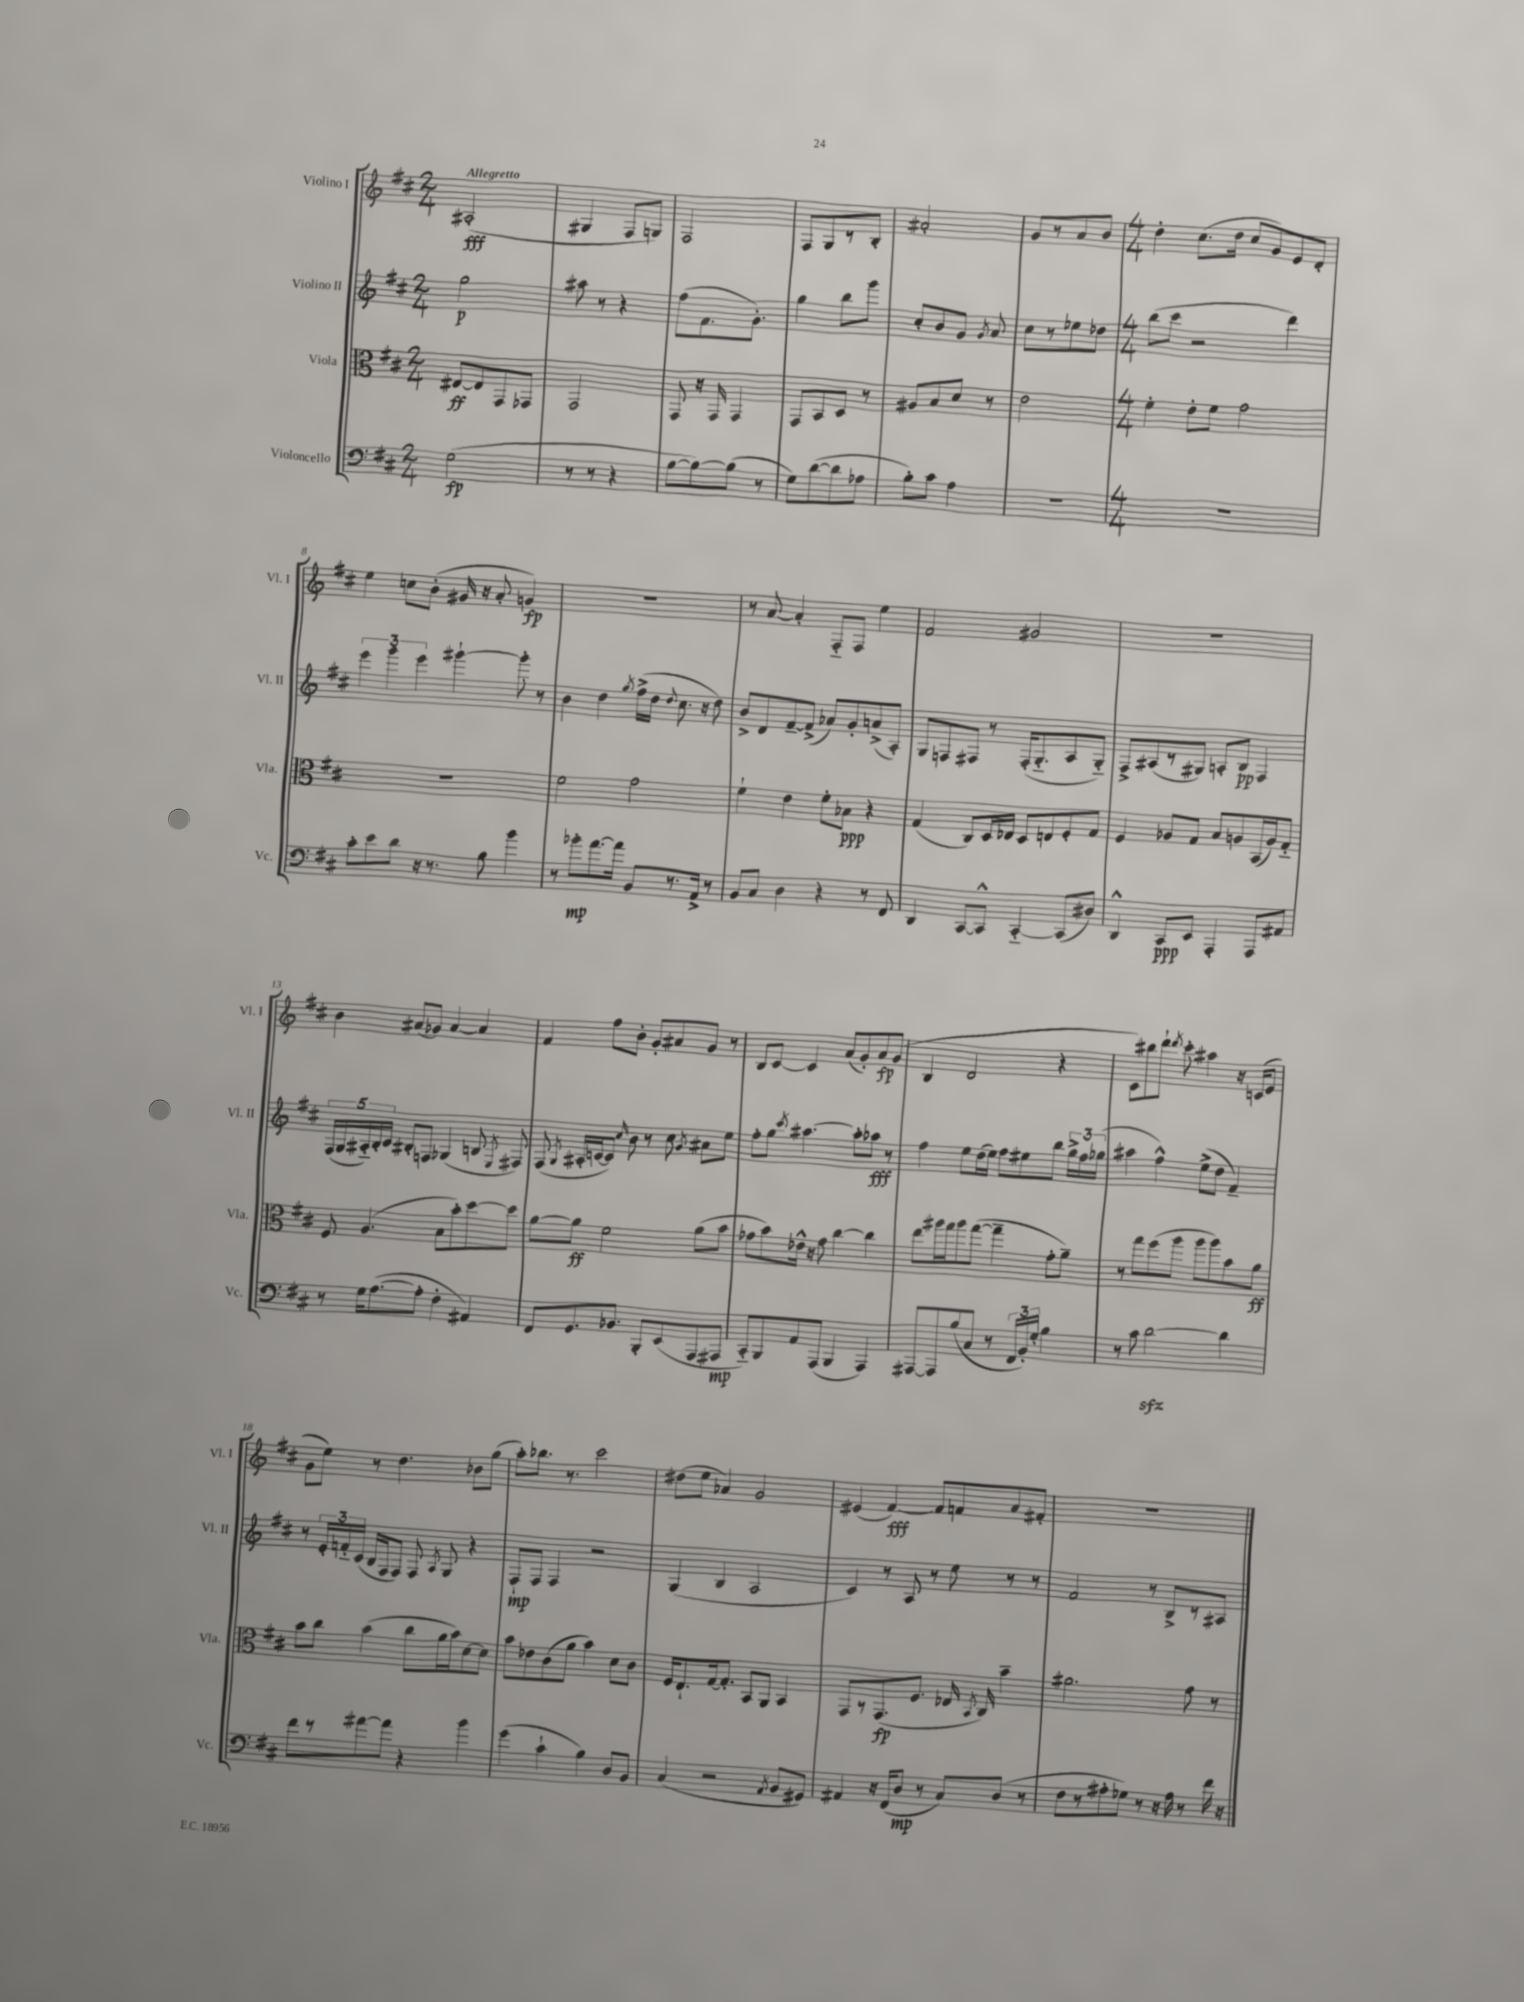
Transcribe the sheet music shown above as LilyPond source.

<<
\new StaffGroup <<
\new Staff = "s0" \with { instrumentName = "Violino I" shortInstrumentName = "Vl. I" } {
    \clef treble \key d \major \numericTimeSignature \time 2/4 \tempo "Allegretto"
    \autoBeamOff ais2-.\fff( |
    gis4 fis8[ g8]) |
    fis2 |
    fis8[ g8 r8 b8]-. |
    ais'2-. |
    g'8[ r8 a'8 b'8] |
    \numericTimeSignature \time 4/4 d''4-. cis''8.[( d''16] cis''8[ g'8) e'8 d'8]-. |
    e''4 c''8[ b'8]-.( gis'16 r16 a'8-. g'4\fp) |
    R1 |
    r8 a'8~ a'4-. fis8[-_ fis8] e''4 |
    fis'2 gis'2 |
    R1 |
    b'4 ais'8[( ges'8]) ais'4~ ais'4 |
    fis'4 fis''8[ b'8]-. g'8[-. ais'8 g'8] r8 |
    b8[ cis'8]~ cis'4 a'8[( g'8-.) a'8\fp g'8]( |
    b4 d'2 r4 |
    cis'8[) bis''8 d'''8]-! \acciaccatura { d'''8 } cis'''8-. ais''4 r16 c'16[( e'8] |
    g'8[ e''8]) r8 d''4. bes'8[ g''8]( |
    a''8[-.) bes''8.] r8. cis'''2 |
    dis''8[( e''8] aes'4) g'2 |
    eis'4( fis'4~\fff) fis'8[ f'8 a'8 fis'8]-. |
    R1 \bar "|." |
}
\new Staff = "s1" \with { instrumentName = "Violino II" shortInstrumentName = "Vl. II" } {
    \clef treble \key d \major \numericTimeSignature \time 2/4
    \autoBeamOff g''2\p |
    ais''8 r8 r4 |
    fis''8[( fis'8. g'8.]-.) |
    g''4 b''8[ g'''8] |
    cis''8[-. b'8 g'8] \acciaccatura { g'8 } a'8 |
    cis''8[ r8 ees''8 des''8] |
    \numericTimeSignature \time 4/4 b''8[( cis'''8] r2 d'''4) |
    \tuplet 3/2 { e'''4 g'''4 e'''4 } gis'''4~-! gis'''8-. r8 |
    b'4 d''4 \acciaccatura { g''8 } fis''16[->( d''16] \appoggiatura { d''8 } cis''8. r16 d''8) |
    b'8[-> d'8 fis'8~-- fis'8]->( aes'8[) g'8-. a'8->( a8]-.) |
    g8[ f8 fis8] r8 fis16[-.( g8.-_ a8 g8]-_) |
    fis8[-> ais8( r8 gis8]) a8[-. b8]\pp fis4 |
    \tuplet 5/4 { fis16[( g16 ais16-_) b16-. cis'16] } bis8[-. f8] ges4( b8 \acciaccatura { e8 } fis8) |
    fis8( \acciaccatura { g8 } ais16[-. c'16~ c'8]) \grace { cis''16 } b'8 r8 cis''8 \acciaccatura { g'8 } ais'8[ e''8] |
    fis''8[-. g''8] \acciaccatura { cis'''8 } ais''4.~ ais''8[-. aes''8]\fff r8 |
    fis''4 e''8[ d''16( e''16]) fis''8[ eis''8 b''8] \tuplet 3/2 { g''16[-> fis''16 ges''16]( } |
    ais''4 fis''4-^) e''8[->( d''8] fis'4--) |
    r8 \tuplet 3/2 { e'16[-. f'16-_ cis'16]( } b16[ fis16 fis8]) fis8 \acciaccatura { a8 } g8 r4 |
    fis8[-!\mp fis8] fis4 r2 |
    g4( b4 a2 |
    cis'4) r8 a8 r8 e''8 r8 r8 |
    fis'2 r8 b8[-> r8 ais8] \bar "|." |
}
\new Staff = "s2" \with { instrumentName = "Viola" shortInstrumentName = "Vla." } {
    \clef alto \key d \major \numericTimeSignature \time 2/4
    \autoBeamOff eis8[~\ff eis8 g,8 ges,8] |
    g,2 |
    g,8 r16 g,16 g,4 |
    g,8[ b,8 d8] r8 |
    ais8[ b8 d'8] r8 |
    e'2 |
    \numericTimeSignature \time 4/4 fis'4-. e'8[-. fis'8] g'2 |
    R1 |
    fis'2 g'2 |
    fis'4-! e'4 fis'8[-. bes8]\ppp r4 |
    g4( cis8[) d16 ees16] d8[ e8 fis8-. g8] |
    fis4 aes8[ g8] b8[ a8 b,16( a16) g8]-_ |
    fis8 a4.( b8[ b'8-.) d''8~ d''8] |
    a'8[~ a'8]\ff fis'2 a'8[( b'8] |
    ges'8[ b'8) ees'16]-^ r16 ges'8 cis''4~ cis''4 |
    e''8[ ais''16 g''16 ais''8 g''8]~( g''4-- g'8[-. a'8]--) |
    r8 g''8[ fis''8( a''8] a''8[ a''8) b'8 a'8]\ff |
    b'8[ cis''8] b'4( cis''8[ a'16 b'16) d'8~ d'8] |
    b'8[ ees'8 cis'8( a'8] b'4) d'8[ cis'8] |
    fis16[ e8.-! g16~ g8.]-. b,8[ a,8] b,4 |
    g,8[ r8 g,8.\fp( fis8.] ees16 \acciaccatura { b,8 } cis16) b'4-- |
    ais'2. g'8 r8 \bar "|." |
}
\new Staff = "s3" \with { instrumentName = "Violoncello" shortInstrumentName = "Vc." } {
    \clef bass \key d \major \numericTimeSignature \time 2/4
    \autoBeamOff g2\fp( |
    r8 r8 r4 |
    b8[~ b8~) b8]( r8 |
    g8[) d'8~( d'8 aes8] |
    b8[-.) cis'8] a4 |
    R2 |
    \numericTimeSignature \time 4/4 R1 |
    cis'8[-. e'8 d'8] r16 r8. b8 b'4 |
    r8 bes'8[-.\mp a'8.~ a'16] b,8[ r8. a,16]-> r8 |
    b,8[ cis8] d4 r4 r8 fis,8 |
    d,4 cis,8[~ cis,8]-^ cis,4~-_ cis,8[( dis8]) |
    d,4-^ cis,8[\ppp e,8] a,,4-. a,,8[ ais,8] |
    r8 g16[ a8.~( a8]-. fis4-. ais,4) |
    fis,8[ g,8. bes,8.] b,,8[-. e,8( a,,8 ais,,8]\mp |
    cis,8[-_) b,,8 a,8 a,,8]( b,,4 a,,4) |
    ais,,8[~ ais,,8 b8( cis8] r8 \tuplet 3/2 { fis,16[ b,16-.) g16]-. } b4 |
    r8 cis'8 d'2~\sfz d'4 |
    fis'8[ r8 ais'8~ ais'8] r4 b'4 |
    g'4( cis'4-! b4) d8[ b,8] |
    cis4( r2 \acciaccatura { a,8 } b,8[ gis,8]) |
    ais,4 r16 fis,16[( d8]\mp r8 cis8[) d8]( r8 |
    fis8[ r8 ais8-. ges8]) r8 r16 ais16 r8 fis'16 r16 \bar "|." |
}
>>
>>
